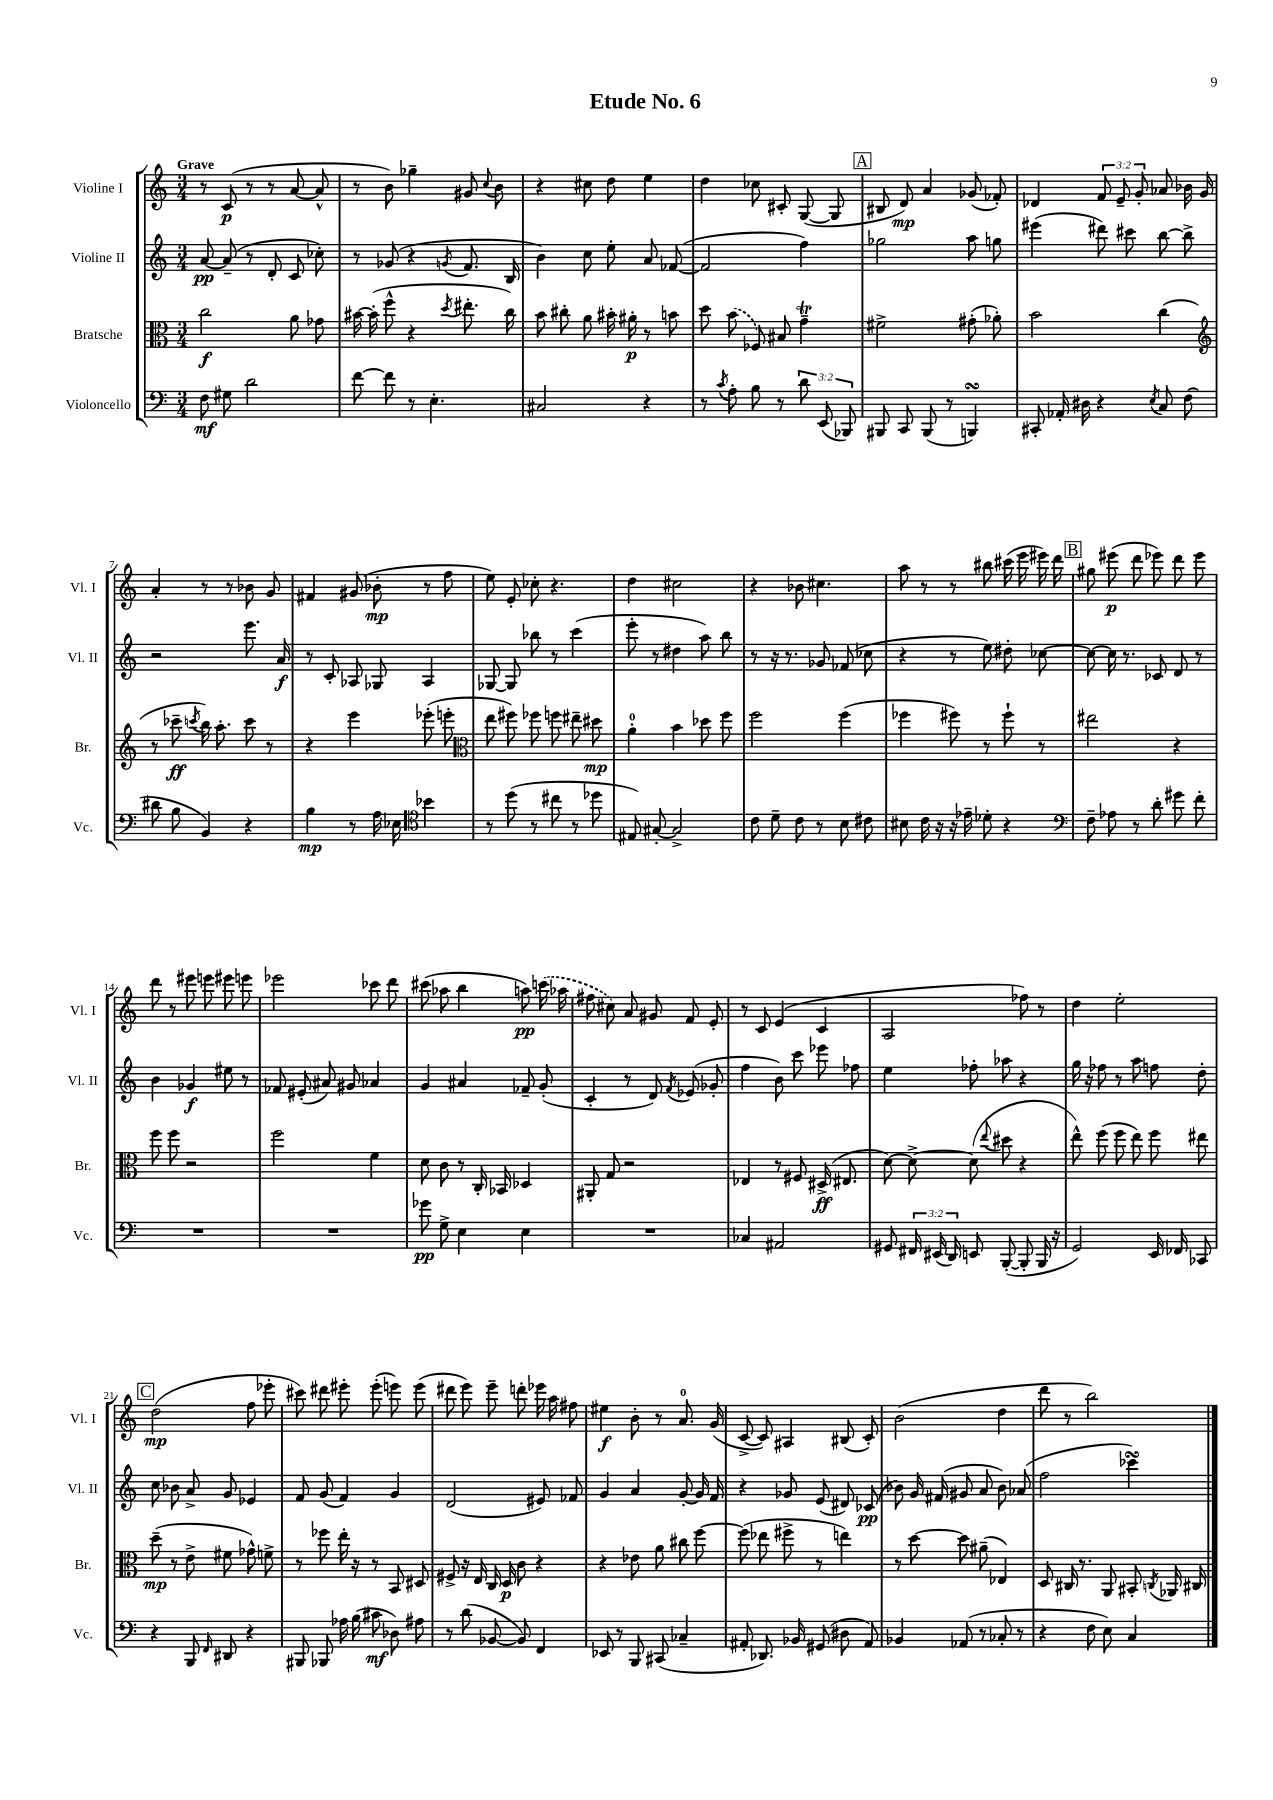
\header { title = "Etude No. 6" }
<<
\new StaffGroup <<
\new Staff = "s0" \with { instrumentName = "Violine I" shortInstrumentName = "Vl. I" } {
    \clef treble \key c \major \numericTimeSignature \time 3/4 \override Staff.TupletNumber.text = #tuplet-number::calc-fraction-text \tempo "Grave"
    \autoBeamOff r8 c'8\p( r8 r8 a'8~ a'8-^ |
    r8 b'8) ges''4-- gis'8 \appoggiatura { c''8 } b'8 |
    r4 cis''8 d''8 e''4 |
    d''4 ces''8 cis'8-. g8~( g8 |
    \mark \markup { \box "A" } bis8 d'8\mp) a'4 ges'8( fes'8-.) |
    des'4 \tuplet 3/2 { f'8 e'8-- g'8-. } aes'8 bes'16 g'16 |
    a'4-. r8 r8 bes'8 g'8 |
    fis'4 gis'8( bes'8-.\mp r8 f''8 |
    e''8) e'8-. ces''8-. r4. |
    d''4 cis''2 |
    r4 bes'8 cis''4. |
    a''8 r8 r8 bis''8 cis'''16( e'''16 eis'''16) d'''16 |
    \mark \markup { \box "B" } gis''8 eis'''8\p( d'''8 ees'''8) d'''8 ees'''8 |
    d'''8 r8 eis'''8 e'''8 eis'''8 e'''8 |
    ees'''2 ces'''8 d'''8 |
    cis'''8( aes''8 b''4 a''8\pp) \once \slurDashed c'''16( aes''16 |
    fis''8 cis''8) a'8 gis'8 f'8 e'8-. |
    r8 c'8 e'4( c'4 |
    a2 fes''8) r8 |
    d''4 e''2-. |
    \mark \markup { \box "C" } d''2\mp( f''8 ees'''8-. |
    cis'''8) dis'''8 eis'''8-. eis'''8-.( e'''8) e'''8( |
    dis'''8 e'''8) e'''8-- d'''8-. ees'''16 a''16 fis''8 |
    eis''4\f b'8-. r8 a'8.-0 g'16( |
    c'8~-> c'8) ais4 bis8( c'8-.) |
    b'2( d''4 |
    d'''8 r8 b''2) \bar "|." |
}
\new Staff = "s1" \with { instrumentName = "Violine II" shortInstrumentName = "Vl. II" } {
    \clef treble \key c \major \numericTimeSignature \time 3/4
    \autoBeamOff a'8~\pp a'8--( r8 d'8-. c'8 ces''8-.) |
    r8 ges'8( r4 \acciaccatura { g'8 } f'8. b16 |
    b'4) c''8 e''8-. a'8 fes'8~( |
    fes'2 f''4) |
    \mark \markup { \box "A" } ges''2 a''8 g''8 |
    eis'''4( dis'''8) cis'''8 b''8~ b''8-> |
    r2 e'''8. a'16\f |
    r8 c'8-. aes8 ges8 aes4 |
    ges8~ ges8 bes''8 r8 c'''4( |
    e'''8-. r8 dis''4 a''8) b''8 |
    r8 r16 r8. ges'8 fes'8( ces''8 |
    r4 r8 e''8) dis''8-. ces''8~ |
    \mark \markup { \box "B" } ces''8~ ces''16 r8. ces'8 d'8 r8 |
    b'4 ges'4\f eis''8 r8 |
    fes'8 eis'8-.( ais'8) gis'8 aes'4 |
    g'4 ais'4 fes'8-- g'8-.( |
    c'4-. r8 d'8) \acciaccatura { f'8 } ees'8( ges'8-. |
    f''4 b'8) c'''8 ees'''8 fes''8 |
    e''4 fes''8-. aes''8 r4 |
    g''16 r16 fes''8 r8 a''8 f''8 d''8-. |
    \mark \markup { \box "C" } c''8 bes'8 a'8-> g'8 ees'4 |
    f'8 g'8( f'4) g'4 |
    d'2( eis'8) fes'8 |
    g'4 a'4 g'8~-. g'16 f'16 |
    r4 ges'8 e'8( dis'8) ces'8\pp( |
    bes'8) g'16 fis'16( gis'8 a'8 bes'8) aes'8( |
    f''2 ces'''4\turn) \bar "|." |
}
\new Staff = "s2" \with { instrumentName = "Bratsche" shortInstrumentName = "Br." } {
    \clef alto \key c \major \numericTimeSignature \time 3/4
    \autoBeamOff c''2\f a'8 ges'8 |
    bis'16~ bis'16-.( f''8-^ r4 \acciaccatura { d''8 } eis''8.-. c''16) |
    b'8 cis''8-. a'8 bis'16-. ais'16-.\p r8 b'8 |
    d''8 \once \slurDashed b'8( fes8) bis8 g'4--\trill |
    \mark \markup { \box "A" } fis'2-> gis'8-.( aes'8-.) |
    b'2 c''4( |
    \clef treble r8 ces'''8--\ff \acciaccatura { c'''8 } b''16) a''8.-. c'''8 r8 |
    r4 e'''4 ees'''8-.( e'''8-. |
    \clef alto e''8 fis''8) fes''8 f''8 eis''8-- dis''8\mp |
    a'4-0-. b'4 des''8 f''8 |
    f''2 f''4( |
    fes''4 fis''8) r8 fis''8-! r8 |
    \mark \markup { \box "B" } eis''2 r4 |
    f''8 f''8 r2 |
    f''2 f'4 |
    d'8 c'8 r8 c16-. bes,16 des4 |
    ais,8-. g8 r2 |
    ees4 r8 fis8 dis16->\ff( eis8. |
    d'8~) d'8~-> d'8( \appoggiatura { e''8 } dis''8 r4 |
    e''8-^) f''8( f''8 e''8) f''8 eis''8 |
    \mark \markup { \box "C" } d''8--\mp( r8 e'8-> fis'8 ges'8-^) f'8-> |
    r8 fes''8 e''16-. r16 r8 b,8 dis8 |
    fis8-> r16 e16 c16 d16\p c'8 r4 |
    r4 ees'8 a'8 cis''8 f''8~ |
    f''8( ees''8 fis''8-> r8 e''4) |
    r8 d''8~ d''8 ais'8--( ees4) |
    d8 cis16 r8. a,8 bis,8-. \acciaccatura { c8 } aes,16 cis16 \bar "|." |
}
\new Staff = "s3" \with { instrumentName = "Violoncello" shortInstrumentName = "Vc." } {
    \clef bass \key c \major \numericTimeSignature \time 3/4 \override Staff.TupletNumber.text = #tuplet-number::calc-fraction-text
    \autoBeamOff f8\mf gis8 d'2 |
    f'8~ f'8 r8 e4.-. |
    cis2 r4 |
    r8 \acciaccatura { c'8 } a8-. b8 r8 \tuplet 3/2 { d'8 e,8( bes,,8) } |
    \mark \markup { \box "A" } bis,,8 c,8 bis,,8( r8 b,,4\turn) |
    cis,8-. aes,16-. dis16 r4 \acciaccatura { e8 } c8 f8( |
    dis'8 b8 b,4) r4 |
    b4\mp r8 a16 ees16 \clef tenor bes'4 |
    r8 d''8( r8 cis''8 r8 des''8 |
    eis8) gis8~-. gis2-> |
    c'8 d'8-- c'8 r8 b8 cis'8 |
    bis8 c'16 r16 r16 ees'16-- des'8-. r4 |
    \mark \markup { \box "B" } \clef bass f8-- aes8 r8 d'8-. gis'8 f'8-. |
    R2. |
    R2. |
    ges'8\pp g8-> e4 e4 |
    R2. |
    ces4 ais,2 |
    gis,8 \tuplet 3/2 { fis,16 eis,16( d,16) } e,8 b,,8~-.( b,,8-. b,,16 r16 |
    g,2) e,16 fes,16 ces,8 |
    \mark \markup { \box "C" } r4 b,,8 \grace { f,16 } dis,8 r4 |
    bis,,8 bes,,8 aes16 b16( cis'8\mf des8) ais8 |
    r8 d'8( bes,8~ bes,8) f,4 |
    ees,8 r8 b,,8 cis,8( ces4-- |
    ais,8-. des,8.) bes,16 gis,8( dis8 ais,8) |
    bes,4 aes,8( r8 ces8-. r8 |
    r4 f8 e8) c4 \bar "|." |
}
>>
>>
